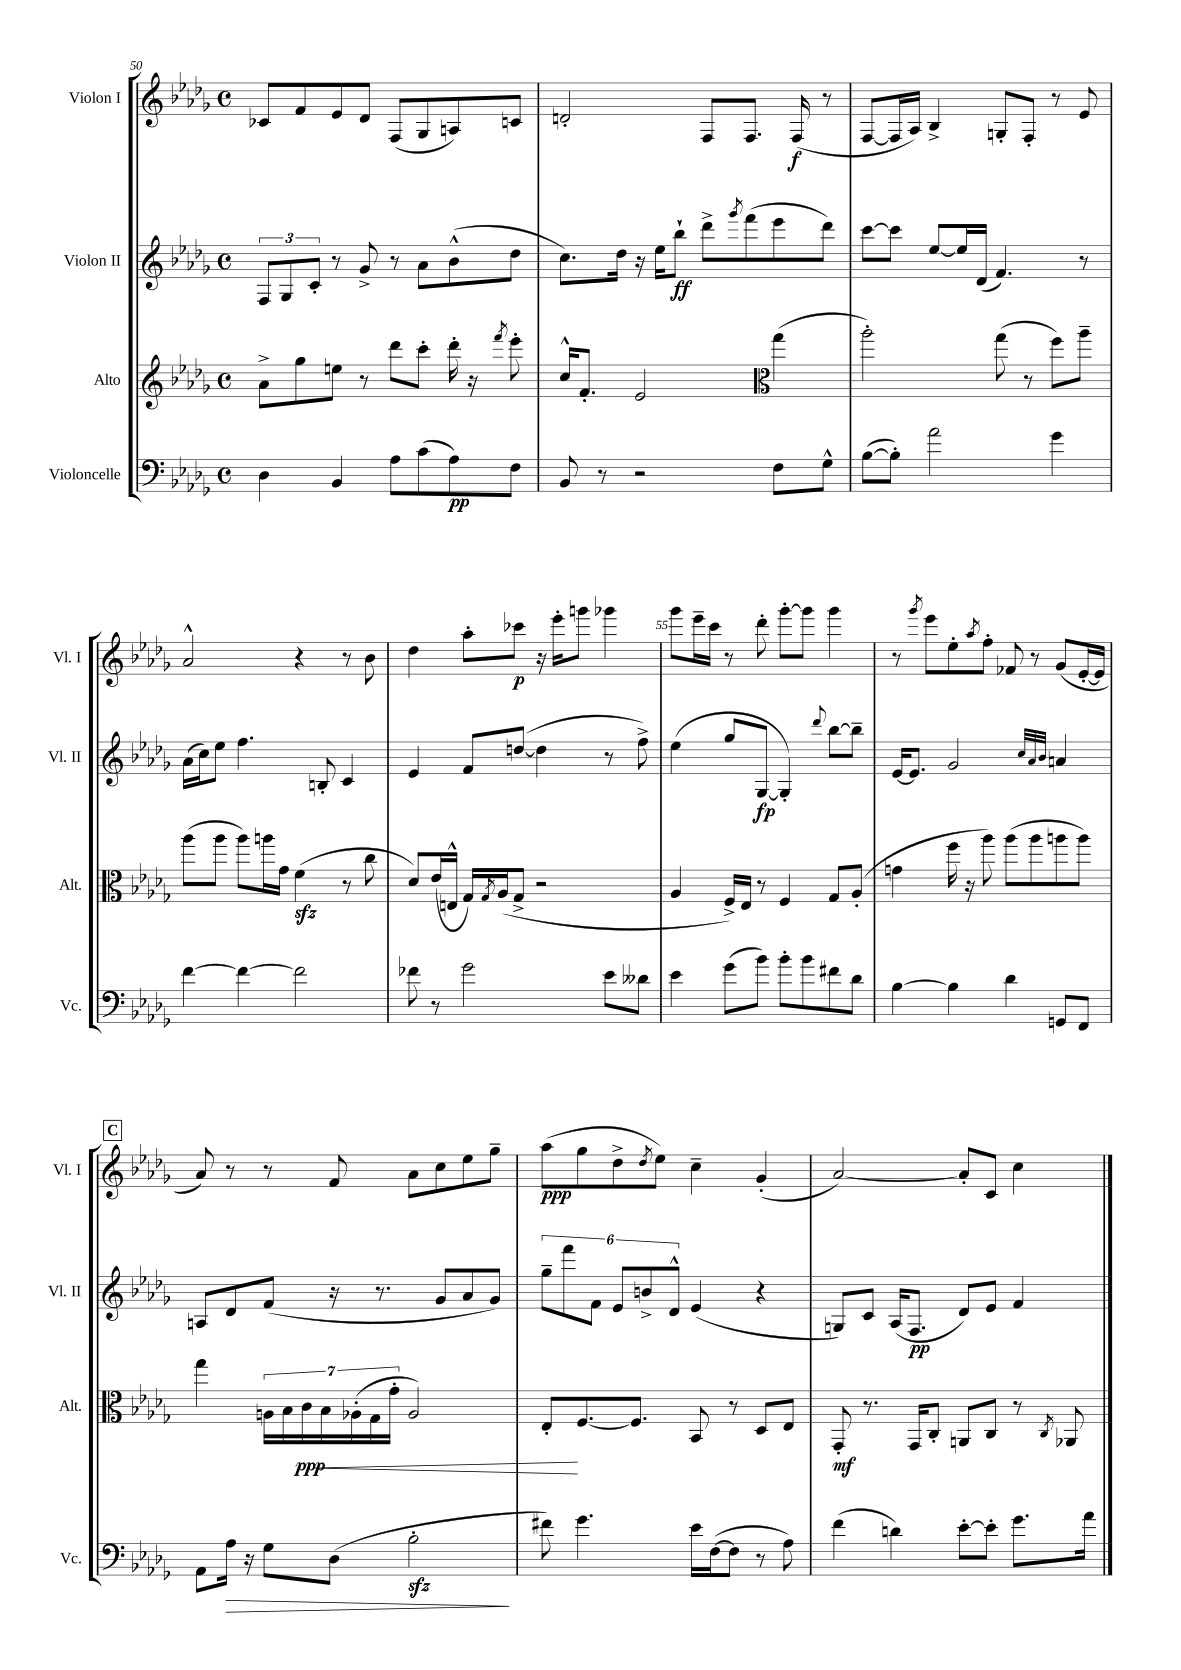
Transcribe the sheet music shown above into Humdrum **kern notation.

**kern	**dynam	**kern	**dynam	**kern	**dynam	**kern	**dynam
*part4	*part4	*part3	*part3	*part2	*part2	*part1	*part1
*staff4	*staff4	*staff3	*staff3	*staff2	*staff2	*staff1	*staff1
*I"Violoncelle	*	*I"Alto	*	*I"Violon II	*	*I"Violon I	*
*I'Vc.	*	*I'Alt.	*	*I'Vl. II	*	*I'Vl. I	*
*clefF4	*	*clefG2	*	*clefG2	*	*clefG2	*
*k[b-e-a-d-g-]	*	*k[b-e-a-d-g-]	*	*k[b-e-a-d-g-]	*	*k[b-e-a-d-g-]	*
*M4/4	*	*M4/4	*	*M4/4	*	*M4/4	*
*met(c)	*	*met(c)	*	*met(c)	*	*met(c)	*
=50	=50	=50	=50	=50	=50	=50	=50
4D-\	.	8a-^\L	.	12F/L	.	8c-X/L	.
.	.	.	.	12G-/	.	.	.
.	.	8gg-\	.	.	.	8f/	.
.	.	.	.	12c'/J	.	.	.
4BB-/	.	8een\J	.	8r	.	8e-/	.
.	.	8r	.	8g-^/	.	8d-/J	.
8A-\L	.	8ddd-\L	.	8r	.	(8F/L	.
(8c\	.	8ccc'\J	.	8a-\L	.	8G-/	.
8A-\)	pp	16ddd-'\	.	(8b-^^\	.	8An/)	.
.	.	16r	.	.	.	.	.
.	.	8qfff/	.	.	.	.	.
8F\J	.	8eee-'\	.	8dd-\J	.	8cn/J	.
=51	=51	=51	=51	=51	=51	=51	=51
8BB-/	.	16cc^^/KL	.	8.cc\L)	.	2dn'/	.
.	.	8.f'/J	.	.	.	.	.
8r	.	.	.	.	.	.	.
.	.	.	.	16dd-\Jk	.	.	.
2r	.	2e-/	.	16r	.	.	.
.	.	.	.	16ee-\KL	.	.	.
.	.	.	.	8bb-`\J	ff	.	.
.	.	.	.	8ddd-^\L	.	8F/L	.
.	.	.	.	8qggg-/	.	.	.
.	.	.	.	(8fff\	.	8.F/J	.
*	*	*clefC3	*	*	*	*	*
8F\L	.	(4gg-\	.	8eee-\	.	.	.
.	.	.	.	.	.	(16F/	f
8G-^^\J	.	.	.	8ddd-\J)	.	8r	.
=52	=52	=52	=52	=52	=52	=52	=52
([8B-\L	.	2aa-'\)	.	[8ccc\L	.	[8F/L	.
8B-'\J])	.	.	.	8ccc\J]	.	16F/L]	.
.	.	.	.	.	.	16A-/JJ)	.
2a-\	.	.	.	[8ee-/L	.	4B-^/	.
.	.	.	.	16ee-/L]	.	.	.
.	.	.	.	(16d-/JJ	.	.	.
.	.	(8gg-\	.	4.f/)	.	8Gn'/L	.
.	.	8r	.	.	.	8F'/J	.
4g-\	.	8ff\L)	.	.	.	8r	.
.	.	8aa-~\J	.	8r	.	8e-/	.
!!LO:LB:g=z
=53	=53	=53	=53	=53	=53	=53	=53
[4f\	.	(8aa-\L	.	(16a-\LL	.	2a-^^/	.
.	.	.	.	16cc\J)	.	.	.
.	.	8aa-\J	.	8ee-\J	.	.	.
4f\_	.	8aa-\L)	.	4.ff\	.	.	.
.	.	16aan\L	.	.	.	.	.
.	.	16g-\JJ	.	.	.	.	.
2f\]	.	(4fzz\	.	.	.	4r	.
.	.	.	.	8Bn'/	.	.	.
.	.	8r	.	4c/	.	8r	.
.	.	8cc\	.	.	.	8b-\	.
=54	=54	=54	=54	=54	=54	=54	=54
8f-X\	.	8d-/L)	.	4e-/	.	4dd-\	.
8r	.	(16e-/L	.	.	.	.	.
.	.	16En^^/JJ	.	.	.	.	.
2g-\	.	16G-/LL)	.	8f/L	.	8aa-'\L	.
.	.	8qG-/	.	.	.	.	.
.	.	(16A-/J	.	.	.	.	.
.	.	8G-^/J	.	([8ddn/J	.	8ccc-X\J	p
.	.	2r	.	4dd\]	.	16r	.
.	.	.	.	.	.	16eee-'\KL	.
.	.	.	.	.	.	8gggn\J	.
8e-\L	.	.	.	8r	.	4ggg-X\	.
8d--X\J	.	.	.	8ff^\)	.	.	.
=55	=55	=55	=55	=55	=55	=55	=55
4e-\	.	4A-/	.	(4ee-\	.	8ggg-\L	.
.	.	.	.	.	.	16eee-~\L	.
.	.	.	.	.	.	16ccc\JJ	.
(8g-\L	.	16F^/LL)	.	8gg-/L	.	8r	.
.	.	16E-/JJ	.	.	.	.	.
8b-\J)	.	8r	.	[8G-/J	fp	8ddd-'\	.
8b-'\L	.	4F/	.	4G-'/])	.	[8ggg-'\L	.
8b-\	.	.	.	.	.	8ggg-\J]	.
.	.	.	.	8qqddd-/	.	.	.
8f#X\	.	8G-/L	.	[8bb-\L	.	4ggg-\	.
8d-\J	.	(8A-'/J	.	8bb-~\J]	.	.	.
=56	=56	=56	=56	=56	=56	=56	=56
[4B-\	.	4gn\	.	[16e-/KL	.	8r	.
.	.	.	.	8.e-/J]	.	.	.
.	.	.	.	.	.	8qggg-/	.
.	.	.	.	.	.	8eee-\L	.
4B-\]	.	16ff\	.	2g-/	.	8ee-'\	.
.	.	16r	.	.	.	.	.
.	.	.	.	.	.	8qaa-/	.
.	.	8aa-\)	.	.	.	8ff'\J	.
4d-\	.	(8aa-\L	.	.	.	8f-X/	.
.	.	8aa-\	.	.	.	8r	.
.	.	.	.	32qqcc/LLL	.	.	.
.	.	.	.	32qqa-/	.	.	.
.	.	.	.	32qqb-/JJJ	.	.	.
8GGn/L	.	8aan\	.	4an/	.	(8g-/L	.
8FF/J	.	8aa\J)	.	.	.	[16e-'/L	.
.	.	.	.	.	.	16e-/JJ]	.
!!LO:LB:g=z
!!LO:REH:place=s1:t=C
=57	=57	=57	=57	=57	=57	=57	=57
8AA-\L	.	4gg-\	.	8An/L	.	8a-/)	.
!	!LO:HP:b	!	!	!	!	!	!
16A-\Jk	>	.	.	8d-/	.	8r	.
16r	.	.	.	.	.	.	.
8G-\L	.	28An\LL	.	(8f/J	.	8r	.
.	.	28B-\	.	.	.	.	.
.	.	28c\	ppp	.	.	.	.
!	!	!	!LO:HP:b	!	!	!	!
.	.	28B-\	<	.	.	.	.
(8D-\J	.	.	.	16r	.	8f/	.
.	.	(28A-X'\	.	.	.	.	.
.	.	28G-\	.	.	.	.	.
.	.	.	.	8.r	.	.	.
.	.	28g-'\JJ	.	.	.	.	.
2B-zz'\	.	2A-/)	.	.	.	8a-\L	.
.	.	.	.	8g-/L	.	8cc\	.
.	.	.	.	8a-/	.	8ee-\	.
.	.	.	.	8g-/J)	.	8gg-~\J	.
.	]	.	.	.	.	.	.
=58	=58	=58	=58	=58	=58	=58	=58
8f#X\)	.	8E-'/L	.	12gg-~\L	.	(8aa-\L	ppp
.	.	.	.	12fff\	.	.	.
4.g-\	.	[8.F/	[	.	.	8gg-\	.
.	.	.	.	12f\J	.	.	.
.	.	.	.	12e-/L	.	8dd-^\	.
.	.	8.F/J]	.	.	.	.	.
.	.	.	.	12bn^/	.	.	.
.	.	.	.	.	.	8qdd-/	.
.	.	.	.	.	.	8ee-\J)	.
.	.	.	.	12d-^^/J	.	.	.
16e-\LL	.	8BB-/	.	(4e-/	.	4cc~\	.
([16F\J	.	.	.	.	.	.	.
8F\J]	.	8r	.	.	.	.	.
8r	.	8D-/L	.	4r	.	(4g-'/	.
8A-\)	.	8E-/J	.	.	.	.	.
=59	=59	=59	=59	=59	=59	=59	=59
(4f\	.	8GG-'/	mf	8Gn/L)	.	[2a-/)	.
.	.	8.r	.	8c/J	.	.	.
4dn\)	.	.	.	(16A-/KL	.	.	.
.	.	16GG-/KL	.	8.F/J	pp	.	.
.	.	8C'/J	.	.	.	.	.
[8e-'\L	.	8AAn/L	.	8d-/L)	.	8a-'/L]	.
8e-'\J]	.	8C/J	.	8e-/J	.	8c/J	.
8.g-\L	.	8r	.	4f/	.	4cc\	.
.	.	8qC/	.	.	.	.	.
.	.	8AA-X/	.	.	.	.	.
16a-\Jk	.	.	.	.	.	.	.
==	==	==	==	==	==	==	==
*-	*-	*-	*-	*-	*-	*-	*-
